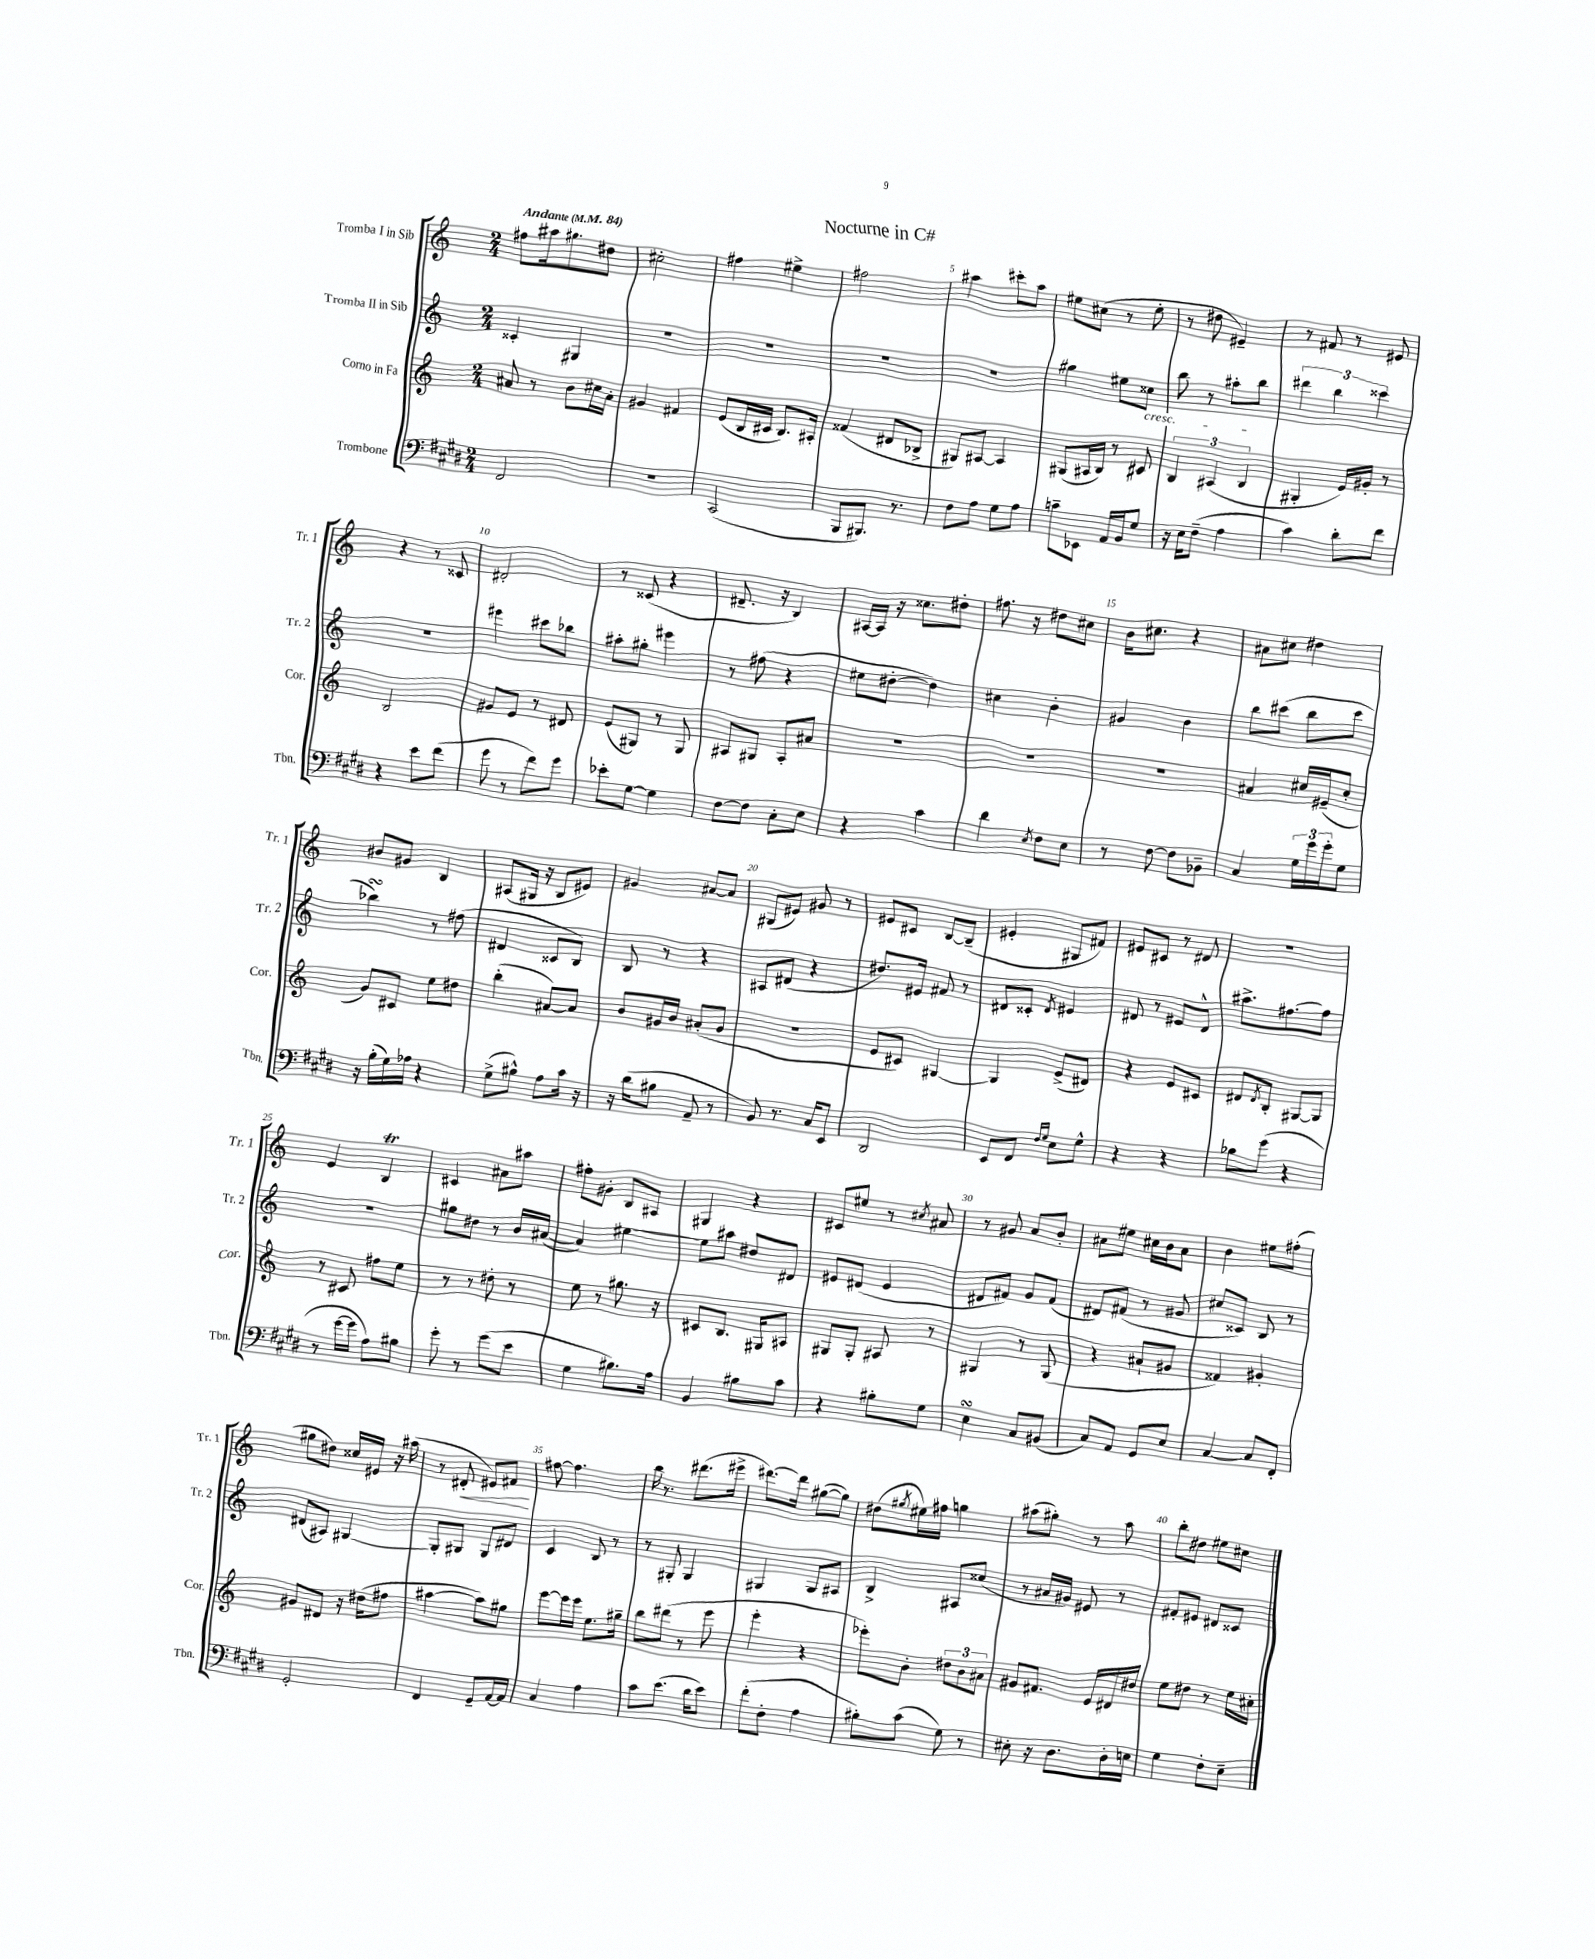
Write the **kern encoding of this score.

**kern	**kern	**kern	**kern
*staff4	*staff3	*staff2	*staff1
*clefF4	*clefG2	*clefG2	*clefG2
*k[f#c#g#d#]	*k[]	*k[]	*k[]
*M2/4	*M2/4	*M2/4	*M2/4
*MM84	*MM84	*MM84	*MM84
2FF#	8a#	4c##'	8ff#
.	8r	.	16aa#
.	.	.	8.gg#
.	8b	4G#	.
.	16cc#	.	8dd#
.	16a#'	.	.
=	=	=	=
2r	4g#	2r	2cc#'
.	4f#	.	.
=	=	=	=
(2CC#	(8e	2r	4ff#
.	16B	.	.
.	16c#	.	.
.	8.B)	.	4ee#^
.	16A#'	.	.
=	=	=	=
8BBB	(4f##	2r	2ff#
8.BBB#)	.	.	.
.	8d#	.	.
8.r	.	.	.
.	8B-^	.	.
=	=	=	=
8F#	8G#)	2r	4aa#
8A	[8A#	.	.
8G#	4A#]	.	8ccc#'
8A	.	.	8aa#
=	=	=	=
8c~	(8G#	4gg#	8ee#
8EE-	16A#	.	(8cc#
.	16B)	.	.
16AA	8r	8ee#	8r
16BB	.	.	.
8G#	8c#	8cc##	8ee#'
=	=	=	=
16r	6B	8bb	8r
16E	.	.	.
(8F#~	.	8r	8dd#
.	(6A#	.	.
4A	.	8aa#'	4e#~)
.	6B	.	.
.	.	8bb	.
=	=	=	=
4c#)	4G#'	6ddd#	8r
.	.	.	8f#
.	.	6bb	.
8d#'	16e)	.	8r
.	16g#'	.	.
.	.	6ccc##	.
8f#	8r	.	8e#
=	=	=	=
4r	2B	2r	4r
8e	.	.	8r
(8f#	.	.	8c##
=	=	=	=
8g#	8g#	4eee#	2d#'
8r	8e	.	.
8f#)	8r	8ccc#	.
8g#	8d#	8bb-	.
=	=	=	=
8e-'	(8e	8aa#'	8r
[8G#	8G#)	8gg#'	(8c##
4G#]	8r	4eee#	4r
.	8G#	.	.
=	=	=	=
[8F#	8A#	8r	8.d#~
8F#]	8G#	(8ff#	.
.	.	.	16r
8C#'	8A#'	4r	4B)
8E	8a#	.	.
=	=	=	=
4r	2r	8ee#	[16A#
.	.	.	16A#]
.	.	[8dd#'	16r
.	.	.	8.cc##
4c#	.	4dd#])	.
.	.	.	8dd#'
=	=	=	=
4d#	2r	4cc#	8.ff#
.	.	.	16r
8qE	.	.	.
8F#	.	4b'	8dd#
8E	.	.	8cc#
=	=	=	=
8r	2r	4g#	16b
.	.	.	8.cc#
[8F#	.	.	.
8F#]	.	4b	4r
8BB-~	.	.	.
=	=	=	=
4C#	4a#	8bb	8a#
.	.	(8ccc#	8cc#
24G#	16cc#	8bb	4dd#
24g#	.	.	.
.	(16e#~	.	.
24g#'	.	.	.
8G#	8cc#'	8ccc#	.
=	=	=	=
16r	8g)	4bb-)	8b#
(16B'	.	.	.
16G#)	8c#	.	8g#
16A-	.	.	.
4r	8ee	8r	4B
.	8dd#	(8ff#	.
=	=	=	=
(8G#^	(4bb'	4d#	(8A#
8B#^^)	.	.	16G#
.	.	.	16r
8A	[8a#)	8c##	8B
16c#	8a#]	8B)	8e#)
16r	.	.	.
=	=	=	=
16r	8b	8B	4g#
(16d#	.	.	.
8B#	16g#	8r	.
.	16b	.	.
8AA~	(8a#'	4r	[8a#
8r	8g#	.	8a#]
=	=	=	=
8BB)	2r	8A#	(8G#
8.r	.	(8d#	8e#)
.	.	4r	8g#
16C#	.	.	.
8EE	.	.	8r
=	=	=	=
2DD#	8e	8.dd#)	8e#
.	8c#)	.	8c#
.	.	16e#	.
.	[4G#	8f#	[8B
.	.	8r	(8B~]
=	=	=	=
8EE	4G#]	8d#	4e#'
8FF#	.	8c##'	.
16qqF#	.	.	.
16qqG#	.	8qd#	.
8E	(8e^	4e#	8G#
8G#^^	8d#)	.	8f#)
=	=	=	=
4r	4r	8d#	8e#
.	.	8r	8c#
4r	8e	8e#	8r
.	8c#	8d#^^	8d#
=	=	=	=
8B-	8d#	8.aa#^	2r
.	8qd#	.	.
(8g#	8B'	.	.
.	.	[8.ff#	.
4r	[8G#	.	.
.	8G#]	8ff#]	.
=	=	=	=
8r	8r	2r	4e
[16g#	8c#	.	.
16g#]	.	.	.
8A)	8ff#	.	4B
8B#	8ee	.	.
=	=	=	=
8g#'	8r	8gg#	4c#
8r	8r	8dd#	.
(8g#	8dd#'	8r	8a#
8e	8r	16b	8aa#
.	.	([16a#	.
=	=	=	=
4G#	8ee	4a#])	8ff#'
.	8r	.	8g#'
8.B#)	8.gg#	[4ee#	8B
.	.	.	8A#
16A	16r	.	.
=	=	=	=
4BB	8c#	8ee#]	4G#
.	8.B	8aa#	.
8B#	.	8dd#	4r
.	16G#	.	.
8c#	8A#	8d#	.
=	=	=	=
4r	8G#	8e#	8c#
.	8G#'	(8d#	8ee#
8B#'	8A#	4e#	8r
.	.	.	8qcc#
8G#	8r	.	8a#
=	=	=	=
4E	4G#	8d#	8r
.	.	8f#)	8g#
8C#	8r	8g	8a
(8BB#	(8G#	(8f#	8b'
=	=	=	=
8C#)	4r	8d#)	8a#
8AA	.	(8f#	8ee#
8GG#	8a#`	8r	16cc#
.	.	.	16b
8E	8g#	8g#	8a#
=	=	=	=
[4C#	4f##)	8cc#	4b
.	.	8c##)	.
8C#]	4g#'	8B	8ee#
8FF#'	.	8r	(8ff#'
=	=	=	=
2GG#'	8g#	(8d#	8gg#
.	8d#	8A#)	8dd#)
.	16r	[4G#	16cc##
.	(16dd#	.	16e#
.	8ff#	.	16r
.	.	.	(16aa#
=	=	=	=
4FF#	[4aa#	8G#']	8r
.	.	8G#	8d#'
8GG#~	8aa#])	8G#	8e#)
[16AA	8gg#	8d#	8f#
16AA]	.	.	.
=	=	=	=
4C#	[8eee	4c	[8ff#
.	16eee]	.	4.ff#]
.	16eee	.	.
4A	8.ee	8B	.
.	.	8r	.
.	16gg#~	.	.
=	=	=	=
8c#	8bb	8r	16bb
.	.	.	8.r
(8.e	(8ddd#	8G#'	.
.	8r	4G#	(8.ddd#
16d#	.	.	.
8e)	8eee	.	.
.	.	.	16eee#^
=	=	=	=
(8f#'	4eee'	4G#	[8.ddd#)
8F#'	.	.	.
.	.	.	16ddd#]
4A	4r	8G#	([8gg#
.	.	8A#	8gg#])
=	=	=	=
8B#')	8eee-')	4B^	(8dd#
.	.	.	8qgg#
(8c#	8b'	.	16ee#)
.	.	.	16ff#
8G#)	12dd#	8A#	4gg
.	12b	.	.
8r	.	(8cc##	.
.	12a#	.	.
=	=	=	=
8E#'	8g#	8r	(8aa#
16r	8.f#	16a#	8gg#')
8.D#	.	16g#)	.
.	.	8e#	8r
.	16e	.	.
16D#'	16d#	8r	8aa#
16E	16dd#	.	.
=	=	=	=
4G#	8ee	8f#'	8bb'
.	8dd#	8e#	8dd#
8F#'	8r	8d#	8ee#
8E~	16ee	8c##	8cc#
.	16cc#'	.	.
==	==	==	==
*-	*-	*-	*-
